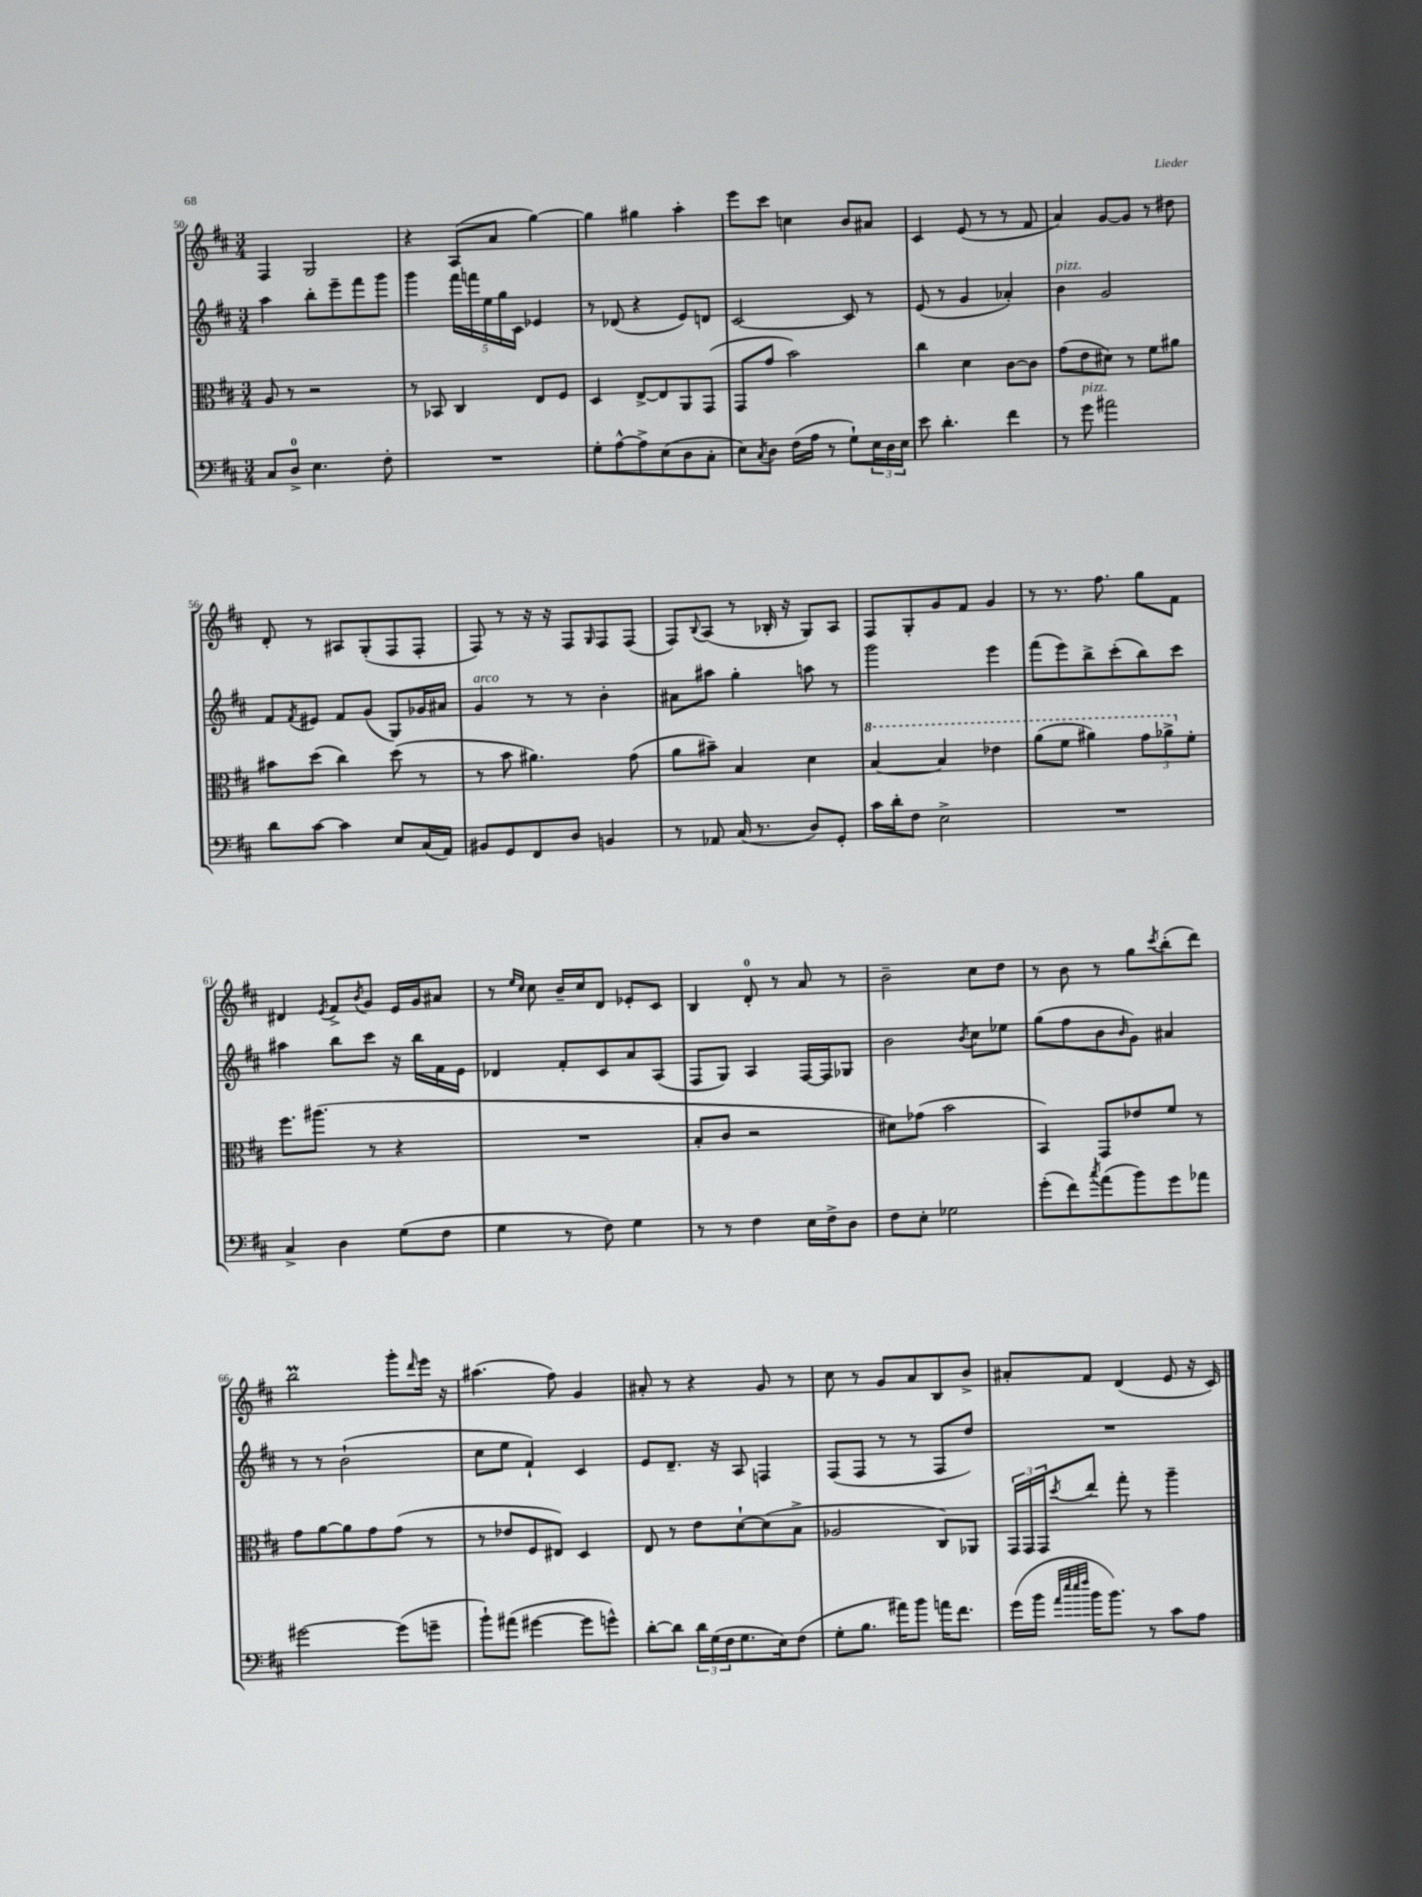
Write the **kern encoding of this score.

**kern	**kern	**kern	**kern
*staff4	*staff3	*staff2	*staff1
*clefF4	*clefC3	*clefG2	*clefG2
*k[f#c#]	*k[f#c#]	*k[f#c#]	*k[f#c#]
*M3/4	*M3/4	*M3/4	*M3/4
8C#	8A	4aa	4F#
8D^	8r	.	.
4.E	2r	8bb'	2G
.	.	8eee~	.
.	.	8fff#	.
8F#'	.	8ggg	.
=	=	=	=
2.r	8r	4ggg	4r
.	8BB-	.	.
.	4C#	20fff#	(8A
.	.	20fff	.
.	.	20ee	.
.	.	.	8a
.	.	20gg	.
.	.	20c#	.
.	8E	4e-	[4gg)
.	8F#	.	.
=	=	=	=
8G'	4D	8r	4gg]
[8A^^	.	(8d-	.
8A^]	[8E^	4r	4gg#
(8E	8E]	.	.
8D	8AA	8e)	4aa'
8C#'	(8GG	8d	.
=	=	=	=
8E)	8GG	[2c#	8eee
8qC#	.	.	.
8D	8g	.	8ccc#
(16F#	2b)	.	4cc
16A	.	.	.
8r	.	.	.
8G`)	.	8c#]	8b
24E	.	8r	8a#
24D	.	.	.
24E	.	.	.
=	=	=	=
8e	4cc#	(8e	4c#
4.d'	.	8r	.
.	4d	4g	(8e
.	.	.	8r
4f#	[8c#	4a-')	8r
.	8c#]	.	8f#
=	=	=	=
8r	(8g	4b	4a)
8g	8e	.	.
2a#	8d#)	2g	[8g
.	8r	.	8g]
.	8f#	.	8r
.	8a#	.	8dd#
=	=	=	=
8d	8b#	8f#	8d'
.	.	8qf#	.
[8c#	(8dd	8e#	8r
4c#]	4cc#)	8f#	8A#
.	.	(8g	(8G'
8E	(8dd	8G)	8F#
(16C#	8r	16g-	8F#'
16AA)	.	16a#	.
=	=	=	=
8BB#	8r	4g	8F#)
8GG	8b	.	8r
8FF#	4.a#)	8r	16r
.	.	.	16r
8D	.	8r	8F#
.	.	.	16qqG
4BB	.	4b'	8F#
.	(8g	.	(8F#
=	=	=	=
8r	8a	8a#	8F#)
.	.	.	8qqB
8AA-	8b#~)	8aa#	(8A
(16C#	4B	4gg'	8r
8.r	.	.	.
.	.	.	16B-'
.	.	.	16r
8D)	4d	8aa	8G)
8GG'	.	8r	8A
=	=	=	=
16c#	[4b	2ggg	8F#
16d'	.	.	.
8F#	.	.	8G'
2E^	4b]	.	8g
.	.	.	8f#
.	4ee-	4eee	4g
=	=	=	=
2.r	(8aa	(8fff#	8r
.	8ff#	8eee)	8.r
.	4aa#)	8bb^	.
.	.	.	8.ff#
.	.	(8ccc#'	.
.	12gg	8bb)	8gg
.	12aa-^	.	.
.	.	8ccc#	8f#
.	12f#'	.	.
=	=	=	=
4C#^	8.ff#	4aa#	4d#
.	(8.aa#	.	.
.	.	.	8qe
4D	.	8bb	8f#^
.	.	.	8qb
.	8r	8ccc#	8g
(8G	4r	16r	16e
.	.	16bb	16g
8F#	.	16f#	8a#
.	.	16e	.
=	=	=	=
4G	2.r	4d-	8r
.	.	.	16qqee
.	.	.	16qqcc#
.	.	.	8cc#
8r	.	8f#'	16b~
.	.	.	16cc#
8F#)	.	8c#	8d
4G	.	8a	8e-'
.	.	(8A	8c#
=	=	=	=
8r	8B'	8F#	4B
8r	8c#	8G)	.
4F#	2r	4A	8d'
.	.	.	8r
16E	.	[16F#	8a
16F#^	.	16F#]	.
8D	.	8G-	8r
=	=	=	=
8F#	8d#)	2b	2b~
8E'	(8g-	.	.
2G-	2b	.	.
.	.	8qb	.
.	.	8cc#	8cc#
.	.	8ee-	8dd
=	=	=	=
(8g'	4BB)	(8gg	8r
8f#)	.	8ff#	8b
8qcc#	.	.	.
(8a	8GG	8b	8r
.	.	16qqb	.
8b)	8e-	8g)	8gg
.	.	.	8qccc#
8g	8f#	4a#	(8bb'
8a-	8r	.	8ddd)
=	=	=	=
[2g#	8g	8r	2bb
.	[8a	8r	.
.	8a]	(2b`	.
.	8g	.	.
(8g#]	(8g	.	8ggg'
.	.	.	16qqddd
8g~	8r	.	16eee
.	.	.	16r
=	=	=	=
8b`)	8r	8cc#	(4.aa#
(8a#	8e-	8ee	.
[4g#	8F#	4f#`)	.
.	8E#)	.	8ff#)
8g#]	4D	4c#	4g
8g^^)	.	.	.
=	=	=	=
[8d'	8E	8e	8a#'
8d]	8r	8.d~	8r
24d	8e	.	4r
(24G	.	.	.
.	.	16r	.
24F#	.	.	.
8.G	[8d`	8A	.
.	(8d]	4F	8g
16E)	.	.	.
(8F#	8B^	.	8r
=	=	=	=
8G'	2A-	(8F#	8cc#
8.B	.	8F#	8r
.	.	8r	8g
16a#)	.	.	.
8b	.	8r	8a
16a	8C#)	8F#	8B
8.f#	.	.	.
.	8AA-	8dd)	8b^
=	=	=	=
(16g	24GG	2.r	8a#'
.	24GG	.	.
16b	.	.	.
.	24GG	.	.
32qqa	.	.	.
32qqee	.	.	.
32qqee	.	.	.
32qqff#	8qdd	.	.
16b	8ee	.	8f#
8.b)	.	.	.
.	8gg'	.	(4d
8r	8r	.	.
8c#	4aa~	.	8e
8A	.	.	16r
.	.	.	16c#)
==	==	==	==
*-	*-	*-	*-
